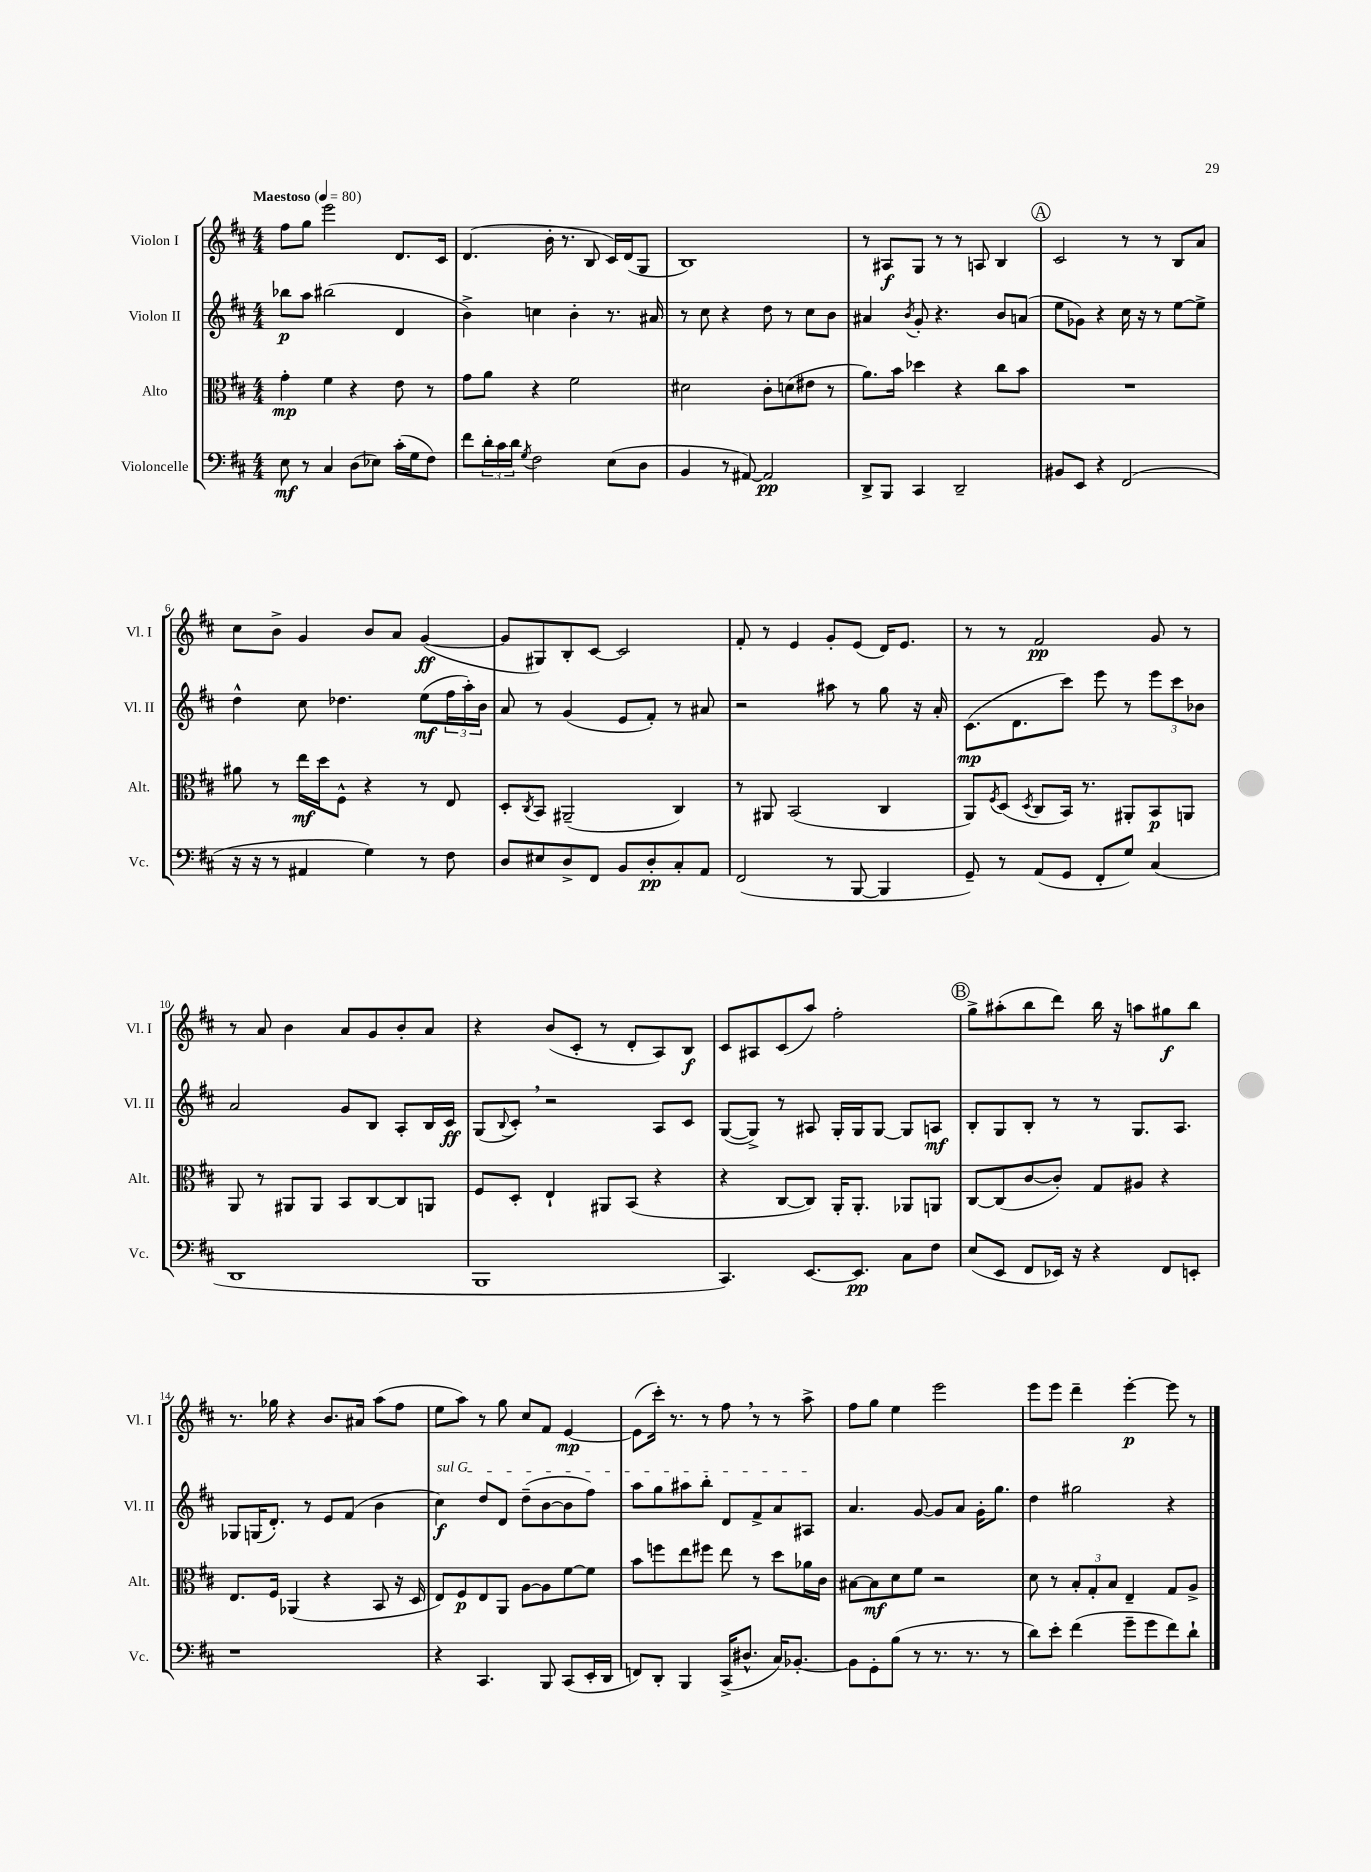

**kern	**dynam	**kern	**dynam	**kern	**dynam	**kern	**dynam
*part4	*part4	*part3	*part3	*part2	*part2	*part1	*part1
*staff4	*staff4	*staff3	*staff3	*staff2	*staff2	*staff1	*staff1
*I"Violoncelle	*	*I"Alto	*	*I"Violon II	*	*I"Violon I	*
*I'Vc.	*	*I'Alt.	*	*I'Vl. II	*	*I'Vl. I	*
*clefF4	*	*clefC3	*	*clefG2	*	*clefG2	*
*k[f#c#]	*	*k[f#c#]	*	*k[f#c#]	*	*k[f#c#]	*
*M4/4	*	*M4/4	*	*M4/4	*	*M4/4	*
*MM80	*	*MM80	*	*MM80	*	*MM80	*
=1	=1	=1	=1	=1	=1	=1	=1
!	!	!	!	!	!	!LO:TX:a:B:t=Maestoso	!
8E\	mf	4g'\	mp	8bb-X\L	p	8ff#\L	.
8r	.	.	.	8aa\J	.	8gg\J	.
4C#/	.	4f#\	.	(2bb#X\	.	2eee\	.
(8D\L	.	4r	.	.	.	.	.
8E-X\J)	.	.	.	.	.	.	.
(16c#'\LL	.	8e\	.	4d/	.	8.d/L	.
16G\J	.	.	.	.	.	.	.
8F#\J)	.	8r	.	.	.	.	.
.	.	.	.	.	.	16c#/Jk	.
=2	=2	=2	=2	=2	=2	=2	=2
8f#\L	.	8g\L	.	4b^\)	.	(4.d/	.
24d'\L	.	8a\J	.	.	.	.	.
24c#\	.	.	.	.	.	.	.
24d\JJ	.	.	.	.	.	.	.
8qG/	.	.	.	.	.	.	.
2F#\	.	4r	.	4ccn\	.	.	.
.	.	.	.	.	.	16b'\	.
.	.	.	.	.	.	8.r	.
.	.	2f#\	.	4b'\	.	.	.
.	.	.	.	.	.	8B/	.
(8E\L	.	.	.	8.r	.	16c#/LL)	.
.	.	.	.	.	.	(16d/J	.
8D\J	.	.	.	.	.	8G/J	.
.	.	.	.	16a#X/	.	.	.
=3	=3	=3	=3	=3	=3	=3	=3
4BB/	.	2d#X\	.	8r	.	1B)	.
.	.	.	.	8cc#\	.	.	.
8r	.	.	.	4r	.	.	.
[8AA#X/)	.	.	.	.	.	.	.
2AA#/]	pp	8c#'\L	.	8dd\	.	.	.
.	.	(8dn\	.	8r	.	.	.
.	.	8e#X\J	.	8cc#\L	.	.	.
.	.	8r	.	8b\J	.	.	.
=4	=4	=4	=4	=4	=4	=4	=4
8DD^/L	.	8.a\L)	.	4a#X/	.	8r	.
8BBB/J	.	.	.	.	.	8A#X/L	f
.	.	16b\Jk	.	.	.	.	.
.	.	.	.	8qb/	.	.	.
4CC#/	.	4dd-X\	.	8g'/	.	8G/J	.
.	.	.	.	4.r	.	8r	.
2DD~/	.	4r	.	.	.	8r	.
.	.	.	.	.	.	8An/	.
.	.	8cc#\L	.	8b/L	.	4B/	.
.	.	8b\J	.	(8an/J	.	.	.
!!LO:REH:place=s1:t=A
=5	=5	=5	=5	=5	=5	=5	=5
8BB#X/L	.	1r	.	8ee\L	.	2c#/	.
8EE/J	.	.	.	8g-X\J)	.	.	.
4r	.	.	.	4r	.	.	.
(2FF#/	.	.	.	16cc#\	.	8r	.
.	.	.	.	16r	.	.	.
.	.	.	.	8r	.	8r	.
.	.	.	.	[8ee\L	.	8B/L	.
.	.	.	.	8ee^\J]	.	8a/J	.
!!LO:LB:g=z
=6	=6	=6	=6	=6	=6	=6	=6
16r	.	8a#X\	.	4dd^^\	.	8cc#\L	.
16r	.	.	.	.	.	.	.
8r	.	8r	.	.	.	8b^\J	.
4AA#X/	.	16ee\LL	mf	8cc#\	.	4g/	.
.	.	16dd\J	.	.	.	.	.
.	.	8F#^^\J	.	4.dd-X\	.	.	.
4G\)	.	4r	.	.	.	8b/L	.
.	.	.	.	.	.	8a/J	.
8r	.	8r	.	(8ee\L	mf	([4g/	ff
8F#\	.	8E/	.	24ff#\L	.	.	.
.	.	.	.	24aa'\)	.	.	.
.	.	.	.	24b\JJ	.	.	.
=7	=7	=7	=7	=7	=7	=7	=7
8D/L	.	8D'/L	.	8a/	.	8g/L]	.
.	.	8qC#/	.	.	.	.	.
8E#X/	.	8BB/J	.	8r	.	8G#X/)	.
8D^/	.	(2AA#X~/	.	(4g/	.	8B'/	.
8FF#/J	.	.	.	.	.	[8c#/J	.
8BB/L	.	.	.	8e/L	.	2c#/]	.
8D'/	pp	.	.	8f#'/J)	.	.	.
8C#'/	.	4C#/)	.	8r	.	.	.
8AA/J	.	.	.	8a#X/	.	.	.
=8	=8	=8	=8	=8	=8	=8	=8
(2FF#/	.	8r	.	2r	.	8f#'/	.
.	.	8AA#X/	.	.	.	8r	.
.	.	(2BB/	.	.	.	4e/	.
8r	.	.	.	8aa#X\	.	8g'/L	.
[8BBB/	.	.	.	8r	.	(8e/J	.
4BBB/]	.	4C#/	.	8gg\	.	16d/KL)	.
.	.	.	.	.	.	8.e/J	.
.	.	.	.	16r	.	.	.
.	.	.	.	16a'/	.	.	.
=9	=9	=9	=9	=9	=9	=9	=9
8GG~/)	.	8AA/L)	.	(8.c#\L	mp	8r	.
.	.	8qF#/	.	.	.	.	.
8r	.	(8D/J	.	.	.	8r	.
.	.	.	.	8.d\	.	.	.
.	.	8qD/	.	.	.	.	.
(8AA/L	.	8C#/L	.	.	.	2f#/	pp
8GG/J	.	16BB/Jk)	.	8ccc#\J)	.	.	.
.	.	8.r	.	.	.	.	.
8FF#'/L	.	.	.	8eee\	.	.	.
8G/J)	.	8AA#X'/L	.	8r	.	.	.
(4C#/	.	8BB/	p	12eee\L	.	8g/	.
.	.	.	.	12ccc#\	.	.	.
.	.	8AAn/J	.	.	.	8r	.
.	.	.	.	12b-X\J	.	.	.
!!LO:LB:g=z
=10	=10	=10	=10	=10	=10	=10	=10
1DD	.	8AA/	.	2a/	.	8r	.
.	.	8r	.	.	.	8a/	.
.	.	8AA#X/L	.	.	.	4b\	.
.	.	8AA#/J	.	.	.	.	.
.	.	8BB/L	.	8g/L	.	8a/L	.
.	.	[8C#/	.	8B/J	.	8g/	.
.	.	8C#/]	.	8A'/L	.	8b'/	.
.	.	8AAn/J	.	16B/L	.	8a/J	.
.	.	.	.	16c#/JJ	ff	.	.
=11	=11	=11	=11	=11	=11	=11	=11
1BBB	.	8F#/L	.	(8G/L	.	4r	.
.	.	.	.	8qqB/	.	.	.
.	.	8D'/J	.	8c#',/J)	.	.	.
.	.	4E`/	.	2r	.	(8b/L	.
.	.	.	.	.	.	8c#'/J	.
.	.	8AA#X/L	.	.	.	8r	.
.	.	(8BB/J	.	.	.	8d'/L	.
.	.	4r	.	8A/L	.	8A/)	.
.	.	.	.	8c#/J	.	8B/J	f
=12	=12	=12	=12	=12	=12	=12	=12
4.CC#/)	.	4r	.	([8G/L	.	8c#/L	.
.	.	.	.	8G^/J])	.	8A#X/	.
.	.	[8C#/L	.	8r	.	(8c#/	.
[8.EE/L	.	8C#/J])	.	8A#X/	.	8aa/J)	.
.	.	16AA'/KL	.	16G'/LL	.	2ff#'\	.
8.EE/J]	pp	8.AA'/J	.	16G/J	.	.	.
.	.	.	.	[8G/J	.	.	.
8C#\L	.	8AA-X/L	.	8G/L]	.	.	.
8F#\J	.	8AAn/J	.	8An/J	mf	.	.
!!LO:REH:place=s1:t=B
=13	=13	=13	=13	=13	=13	=13	=13
(8E/L	.	[8C#/L	.	8B'/L	.	8gg^\L	.
8EE/J	.	(8C#/]	.	8G/	.	(8aa#X'\	.
8FF#/L	.	[8c#/	.	8B'/J	.	8bb\	.
16EE-X/Jk)	.	8c#'/J])	.	8r	.	8ddd\J)	.
16r	.	.	.	.	.	.	.
4r	.	8G/L	.	8r	.	16bb\	.
.	.	.	.	.	.	16r	.
.	.	8A#X/J	.	8.G/L	.	8aan\L	.
8FF#/L	.	4r	.	.	.	8gg#X\	f
.	.	.	.	8.A/J	.	.	.
8EEn'/J	.	.	.	.	.	8bb\J	.
!!LO:LB:g=z
=14	=14	=14	=14	=14	=14	=14	=14
1r	.	8.E/L	.	8G-X/L	.	8.r	.
.	.	.	.	(16Gn/K	.	.	.
.	.	16F#/Jk	.	8.d'/J)	.	16gg-X\	.
.	.	(4AA-X/	.	.	.	4r	.
.	.	.	.	8r	.	.	.
.	.	4r	.	8e/L	.	8.b/L	.
.	.	.	.	(8f#/J	.	.	.
.	.	.	.	.	.	16a#X/Jk	.
.	.	8BB/	.	4b\	.	(8aa\L	.
.	.	16r	.	.	.	8ff#\J	.
.	.	16D/	.	.	.	.	.
=15	=15	=15	=15	=15	=15	=15	=15
!	!	!	!	!LO:TX:a:i:t=sul G	!	!	!
4r	.	8E/L)	.	4cc#\)	f	8ee\L	.
.	.	8F#/	p	.	.	8aa\J)	.
4.CC#/	.	8E/	.	8dd/L	.	8r	.
.	.	8AA/J	.	8d/J	.	8gg\	.
.	.	[8A\L	.	(8dd~\L	.	8cc#/L	.
8BBB/	.	8A\]	.	[8b\	.	8f#/J	.
(8CC#/L	.	[8f#\	.	8b\]	.	[4e/	mp
16EE'/L	.	8f#\J]	.	8ff#\J)	.	.	.
16DD/JJ	.	.	.	.	.	.	.
=16	=16	=16	=16	=16	=16	=16	=16
8FFn/L)	.	8b\L	.	8aa\L	.	(8e\L]	.
8DD'/J	.	8ffn\	.	8gg\	.	16ccc#'\Jk)	.
.	.	.	.	.	.	8.r	.
4BBB/	.	8ee\	.	8aa#X\	.	.	.
.	.	8ff#X\J	.	8bb'\J	.	8r	.
(16CC#^/KL	.	8ee\	.	8d/L	.	8ff#,\	.
8.D#X^^/J	.	.	.	.	.	.	.
.	.	8r	.	8f#^/	.	8r	.
16C#/KL)	.	8dd\L	.	8a/	.	8r	.
[8.BB-X'/J	.	.	.	.	.	.	.
.	.	16a-X\L	.	8A#X/J	.	8aa^\	.
.	.	16c#\JJ	.	.	.	.	.
=17	=17	=17	=17	=17	=17	=17	=17
8BB-\L]	.	[8B#X\L	.	4.a/	.	8ff#\L	.
8GG'\	.	8B#\]	mf	.	.	8gg\J	.
(8B\J	.	8d\	.	.	.	4ee\	.
8r	.	8f#\J	.	[8g/	.	.	.
8.r	.	2r	.	8g/L]	.	2eee\	.
.	.	.	.	8a/J	.	.	.
8.r	.	.	.	.	.	.	.
.	.	.	.	16g'\KL	.	.	.
.	.	.	.	8.gg\J	.	.	.
8r	.	.	.	.	.	.	.
=18	=18	=18	=18	=18	=18	=18	=18
8d\L)	.	8d\	.	4dd\	.	8eee\L	.
8e'\J	.	8r	.	.	.	8eee\J	.
(4f#\	.	12B'/L	.	2gg#X\	.	4ddd~\	.
.	.	12G'/	.	.	.	.	.
.	.	12B/J	.	.	.	.	.
8g~\L	.	4E~/	.	.	.	[4eee'\	p
8g\	.	.	.	.	.	.	.
8f#\)	.	8G/L	.	4r	.	8eee\]	.
8d`\J	.	8A^/J	.	.	.	8r	.
==	==	==	==	==	==	==	==
*-	*-	*-	*-	*-	*-	*-	*-
